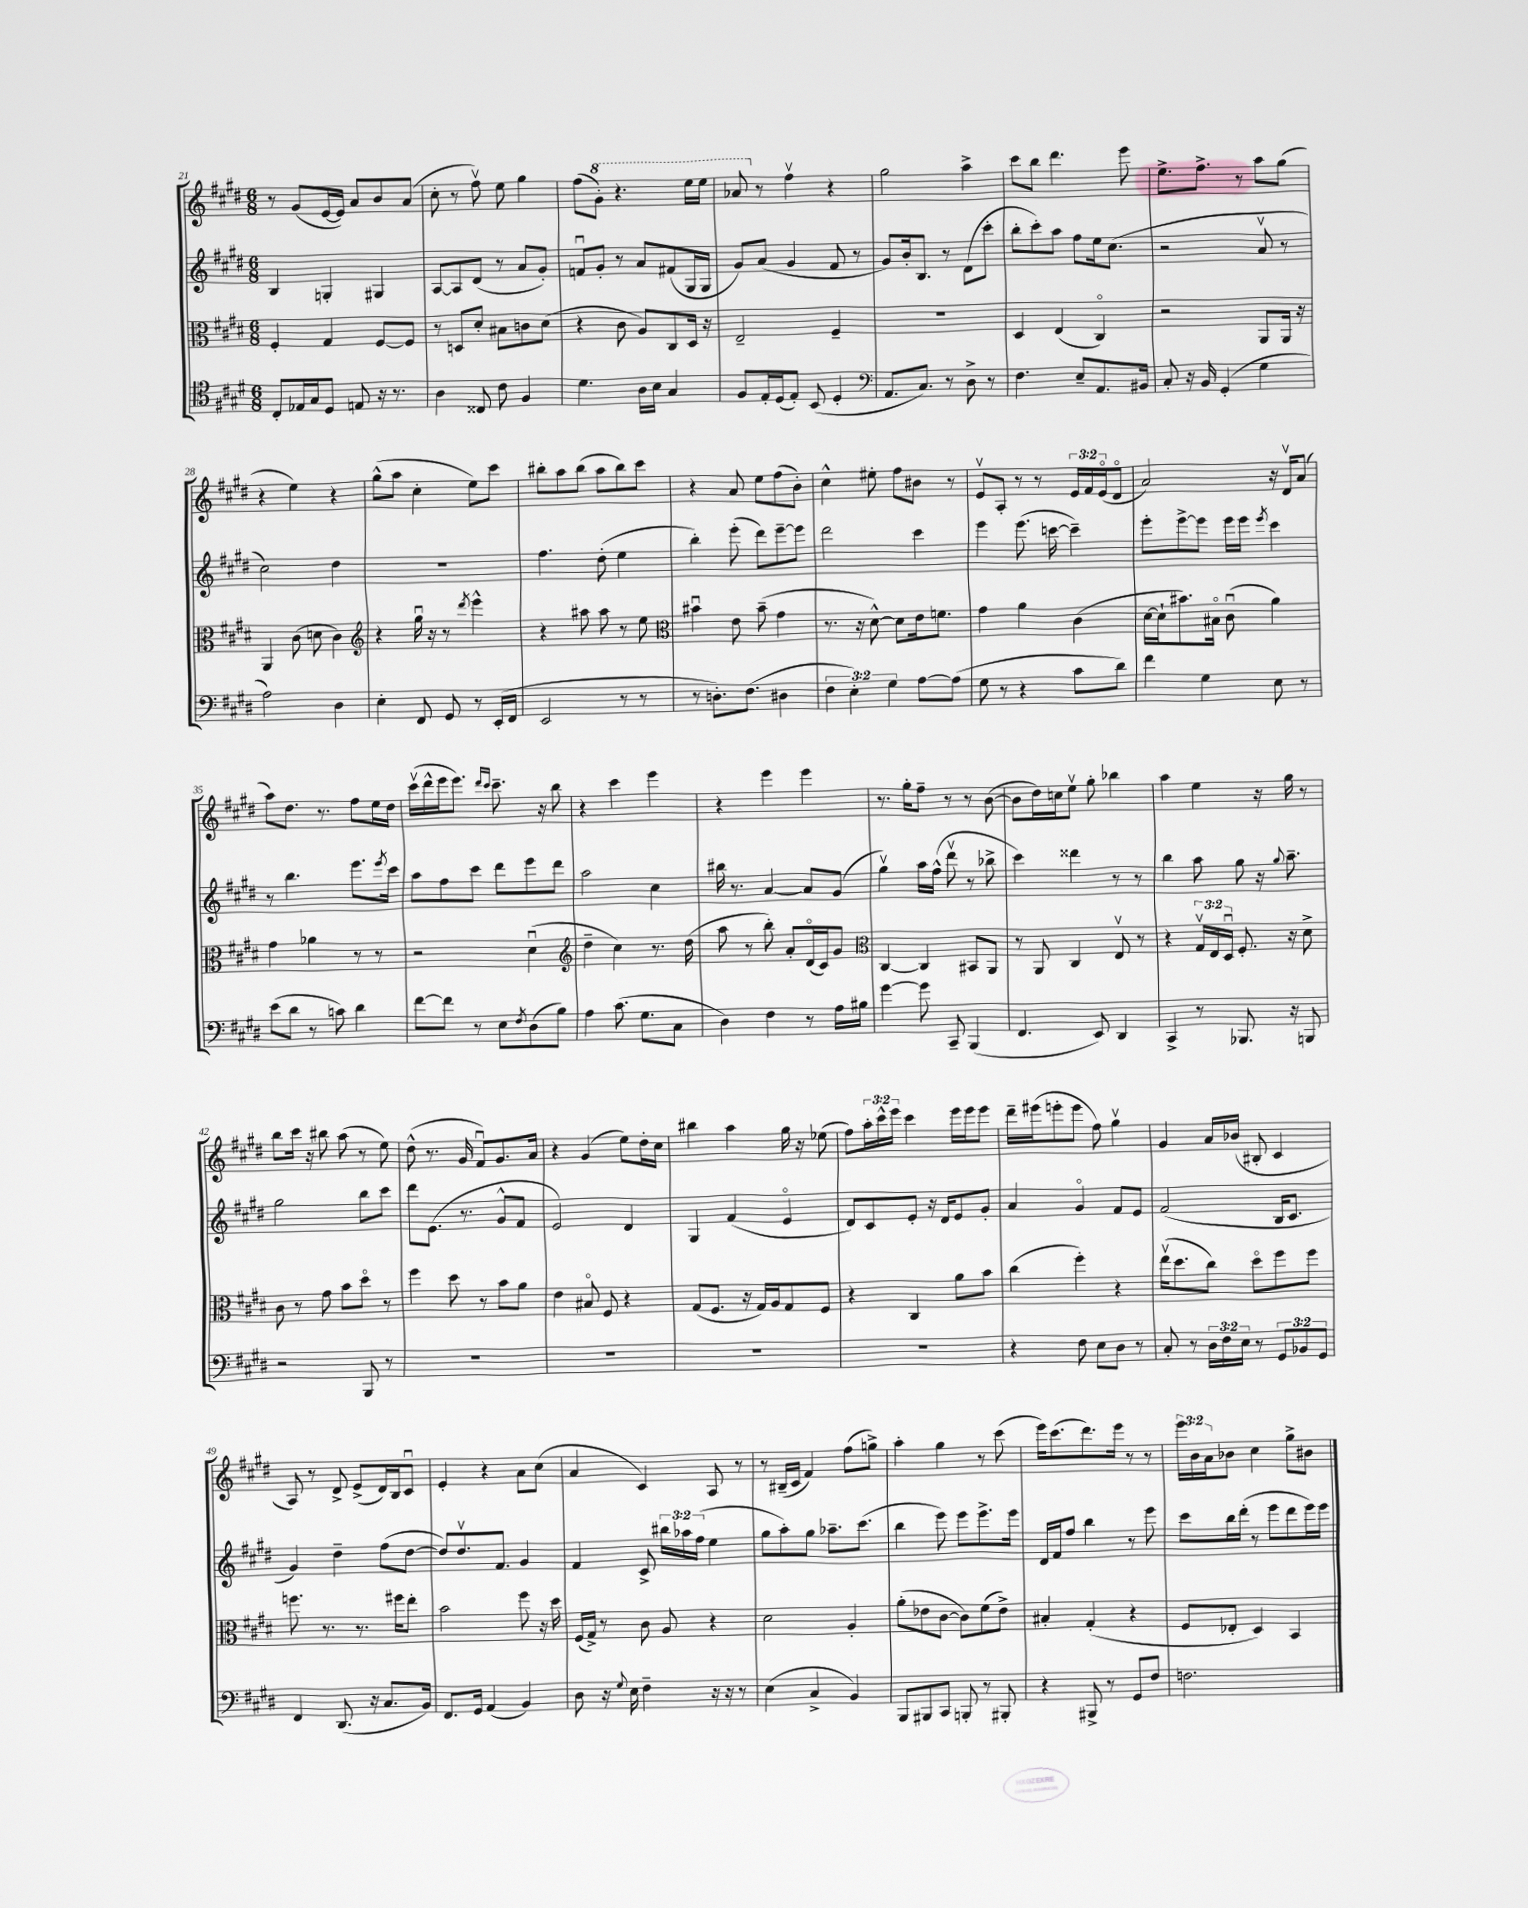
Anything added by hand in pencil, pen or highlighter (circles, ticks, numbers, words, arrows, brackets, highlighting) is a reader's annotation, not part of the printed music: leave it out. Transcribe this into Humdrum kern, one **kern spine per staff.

**kern	**kern	**kern	**kern
*part4	*part3	*part2	*part1
*staff4	*staff3	*staff2	*staff1
*clefC4	*clefC3	*clefG2	*clefG2
*k[f#c#g#d#]	*k[f#c#g#d#]	*k[f#c#g#d#]	*k[f#c#g#d#]
*M6/8	*M6/8	*M6/8	*M6/8
=21	=21	=21	=21
8C#'/L	4F#'/	4B/	8r
16E-X/L	.	.	(8g#/L
16G#/J	.	.	.
8D#/J	4G#/	4Gn'/	[16e/L
.	.	.	16e/JJ])
8En/	.	.	8a/L
16r	[8F#/L	4G#X/	8b/
8.r	.	.	.
.	8F#/J]	.	(8a/J
=22	=22	=22	=22
4A\	8r	[8A/L	8cc#'\
.	8Dn/L	8A/]	8r
8C##X/	8d#'/J	(8d#/J	8ff#v\)
8c#\	8B#X\L	8r	8ee\
4F#/	8cn\	8a/L	4gg#\
.	(8d#\J	8g#'/J)	.
=23	=23	=23	=23
4.d#\	4r	8fnu/L	(8ff#\L
*	*	*	*8va
.	.	8g#'/J	8gg#'\J)
.	8c#\	8r	4.r
16A\LL	8A/L)	8a/L	.
16B\JJ	.	.	.
4G#/	8C#/	(8f#X/	.
.	16D#/Jk	16G#/L	16eee\LL
.	16r	16G#/JJ	16eee\JJ
=24	=24	=24	=24
8F#/L	2E~/	8g#/L)	8aa-X/
*	*	*	*X8va
16E'/L	.	(8a/J	8r
(16D#/J	.	.	.
8E'/J)	.	4g#/	4ff#v\
(8BB/	.	.	.
4D#'/	4F#~/	8f#/	4r
.	.	8r	.
=25	=25	=25	=25
*clefF4	*	*	*
8.AA/L	2.r	8g#/L)	2gg#\
.	.	16b'/k	.
8.C#/J)	.	8.B/J	.
8r	.	8r	.
8D#^\	.	(8d#\L	4aa^\
8r	.	8ccc#'\J	.
=26	=26	=26	=26
4.F#\	4D#/	8bb'\L	8ccc#\L
.	.	8ccc#'\)	8bb\J
.	(4E/	8aa\J	4.ddd#\
8E~/L	.	8ff#\L	.
8.AA/	4C#/)	16ee\k	.
.	.	(8.cc#\J	.
.	.	.	8eee\
16BB#X/Jk	.	.	.
=27	=27	=27	=27
8C#'/	2r	2r	8.ee^\L
16r	.	.	.
16BB/	.	.	8.ff#^\J
(4GG#'/	.	.	.
.	.	.	8r
4G#\	8AA/L	8av/	8aa\L
.	16AA/Jk	8r	(8gg#\J
.	16r	.	.
!!LO:LB:g=z
=28	=28	=28	=28
2A\)	4AA/	2cc#\)	4r
.	(8c#\	.	4ee\)
.	8dn\	.	.
4D#\	4c#\)	4dd#\	4r
=29	=29	=29	=29
*	*clefG2	*	*
4E'\	4r	2.r	(8gg#^^\L
.	.	.	8aa\J
8FF#/	16gg#u\	.	4cc#'\
.	16r	.	.
8GG#/	8r	.	.
.	8qddd#/	.	.
8r	4eee^^\	.	8ee\L)
(16EE'/LL	.	.	8ccc#\J
16FF#/JJ	.	.	.
=30	=30	=30	=30
2EE/	4r	4.ff#\	8bb#X'\L
.	.	.	8aa\
.	8aa#X\	.	(8bb#\J
.	8aa#\	(8dd#'\	8aa\L
8r	8r	4ee\	8bb#\)
8r	8ee\	.	8ccc#\J
=31	=31	=31	=31
*	*clefC3	*	*
8r	4b#Xu\	4bb'\)	4r
8.Dn'\L)	.	.	.
.	8e\	(8eee'\	8a/
(8.F#\J	.	.	.
.	(8b#~\	8ddd#\L)	8ee\L
4D#X\	4g#\	[8eee~\	(8ff#\
.	.	8eee\J]	8b'\J)
=32	=32	=32	=32
6F#\	8.r	2ddd#\	4cc#^^\
6E'\)	.	.	.
.	16r	.	.
.	[8d#^^\)	.	8ee#X'\
6G#\	.	.	.
.	8d#\L]	.	8ff#\L
[8A\L	16e\k	4ccc#\	8b#X\J
.	8.fn\J	.	.
(8A\J]	.	.	8r
=33	=33	=33	=33
8G#\	4g#\	4eee\	8ev/L
8r	.	.	8A'/J
4r	4a\	(8.eee\	8r
.	.	.	8r
.	.	[16cccn\	.
8c#\L	(4c#\	4ccc~\])	24e/LL
.	.	.	24f#/
.	.	.	(24e/J
8d#\J)	.	.	8d#/J
=34	=34	=34	=34
4f#\	[16d#\LL	8eee'\L	2a/)
.	16d#`\J]	.	.
.	8.b#X\)	[8eee^\	.
4G#\	.	8eee\J]	.
.	16B#X\Jk	.	.
.	(8c#u\	16eee\LL	.
.	.	16eee\JJ	.
.	.	8qeee/	.
8E\	4a\)	4ccc#\	16r
.	.	.	16d#v/KL
8r	.	.	(8a/J
!!LO:LB:g=z
=35	=35	=35	=35
(8e\L	4g#\	8r	8aa\L)
8d#\J	.	4.bb\	8.dd#\J
8r	4a-X\	.	.
.	.	.	8.r
8cn\)	.	.	.
4d#\	8r	8.eee\L	8ff#\L
.	8r	.	16ee\L
.	.	8qeee/	.
.	.	16ccc#\Jk	16dd#\JJ
=36	=36	=36	=36
[8f#\L	2r	8aa\L	(16ccc#v\LL
.	.	.	16ddd#^^\
8f#\J]	.	8ff#\	16eee\J
.	.	.	8.eee\J)
8r	.	8ccc#\J	.
.	.	.	16qqddd#/LL
.	.	.	16qqccc#/JJ
8E\L	.	8ddd#\L	8.ccc#~\
8qF#/	.	.	.
(8D#\	(4d#u\	8eee\	.
.	.	.	16r
8B\J)	.	8ddd#\J	8bb\
=37	=37	=37	=37
*	*clefG2	*	*
4A\	4dd#~\	2aa\	4r
(8.c#\	4cc#\)	.	4ccc#\
8.G#\L	.	.	.
.	8.r	4cc#\	4eee\
8C#\J	.	.	.
.	(16dd#\	.	.
=38	=38	=38	=38
4D#\)	8aa\	16bb#X\	4r
.	.	8.r	.
.	8r	.	.
4F#\	8bb'\)	[4a/	4eee\
.	8a'/L	.	.
8r	(16d#/L	8a/L]	4eee\
.	16c#/J)	.	.
16A\LL	8g#/J	(8g#/J	.
16B#X\JJ	.	.	.
=39	=39	=39	=39
*	*clefC3	*	*
[4g#\	[4C#/	4gg#v\)	8.r
.	.	.	16gg#'\KL
8g#\]	4C#/]	16aa\LL	8ff#~\J
.	.	(16ff#^^\JJ	.
8CC#~/	.	8ddd#v\	8r
(4BBB/	8BB#X/L	8r	8r
.	8AA/J	8bb-X^\	([8b\
=40	=40	=40	=40
4.FF#/	8r	4ccc#\)	8b\L]
.	8AA/	.	16dd#\L)
.	.	.	16ccn\J
.	4C#/	4ddd##X\	8eev\J
8EE/)	.	.	8gg#'\
4DD#/	8Ev/	8r	4bb-X\
.	8r	8r	.
=41	=41	=41	=41
4CC#^/	4r	4bb\	4aa\
8r	24G#v/LL	8aa\	4ee\
.	24E/	.	.
.	24D#u/JJ	.	.
8.BBB-X/	8.F#'/	8gg#\	.
.	.	16r	16r
.	.	8qqgg#/	.
16r	16r	8.aa~\	16gg#\
8BBBn/	8d#^\	.	8r
!!LO:LB:g=z
=42	=42	=42	=42
2r	8c#\	2gg#\	8bb\L
.	8r	.	16ccc#\Jk
.	.	.	16r
.	8g#\	.	8bb#X\
.	8b\L	.	(8aa\
8BBB/	8dd#\J	8bb\L	8r
8r	8r	8ccc#\J	8ee\)
=43	=43	=43	=43
2.r	4ff#\	8ddd#\L	(8dd#^^\
.	.	(8.e\J	8.r
.	8dd#\	.	.
.	.	8.r	16g#/
.	8r	.	8f#u/L)
.	8b\L	8g#^^/L	8.g#/
.	8a\J	8f#/J	.
.	.	.	16a/Jk
=44	=44	=44	=44
2.r	4e\	2e/)	4r
.	8B#X/	.	(4g#/
.	8F#/	.	.
.	4r	4d#/	8ee\L)
.	.	.	16dd#'\L
.	.	.	16cc#\JJ
=45	=45	=45	=45
2.r	(8G#/L	4G#/	4bb#X\
.	8.F#/J	.	.
.	.	(4f#/	4aa\
.	16r	.	.
.	16G#/LL)	.	.
.	16A/J	.	.
.	8G#/	4e/	16gg#\
.	.	.	16r
.	8F#/J	.	(8ee-X\
=46	=46	=46	=46
2.r	4r	8d#/L)	8ff#\L)
.	.	8c#/	24aa'\L
.	.	.	24ccc#^^\
.	.	.	24eee\JJ
.	4C#/	8e'/J	4ccc#\
.	.	16r	.
.	.	16d#/KL	.
.	8a\L	8e/	16eee\LL
.	.	.	16eee\J
.	8b\J	8g#'/J	8eee\J
=47	=47	=47	=47
4r	(4cc#\	4a/	16ddd#~\LL
.	.	.	(16eee#X\J
.	.	.	8eeen'\
8F#\	4ff#'\)	4g#/	8eee\J
8E\L	.	.	8ff#\)
8D#\J	4r	8f#/L	4gg#v\
8r	.	8e/J	.
=48	=48	=48	=48
8C#'/	(16eev\KL	(2f#/	4g#/
.	8.dd#\	.	.
8r	.	.	.
24D#\LL	8cc#\J)	.	16a/LL
24F#\	.	.	.
.	.	.	(16b-X/JJ
24E\JJ	.	.	.
8r	8dd#\L	.	8B#X'/
12GG#/L	8ff#\	16B/KL	4c#/
.	.	8.c#/J	.
12BB-X/	.	.	.
.	8ff#\J	.	.
12GG#/J	.	.	.
!!LO:LB:g=z
=49	=49	=49	=49
4FF#/	8.ffn\	4g#/)	8A/)
.	.	.	8r
.	8.r	.	.
(8.DD#/	.	4dd#~\	8d#^/
.	8.r	.	(8e^/L
16r	.	.	.
8.C#/L	.	(8ff#\L	16d#/L)
.	16ff#X\KL	.	16B/J
.	8ee'\J	[8dd#\J	8c#u/J
16BB/Jk)	.	.	.
=50	=50	=50	=50
8.FF#/L	2b\	8dd#/L])	4e'/
.	.	8.dd#v/	.
16GG#/Jk	.	.	.
(4AA/	.	.	4r
.	.	8.f#/J	.
4BB/)	8ff#\	4g#/	8a\L
.	16r	.	(8cc#\J
.	16dd#\	.	.
=51	=51	=51	=51
8D#\	(16F#/LL	4f#/	4a/
.	16G#^/JJ)	.	.
16r	8r	.	.
8qqG#/	.	.	.
16E\	.	.	.
4F#~\	8c#\	8c#^/	4c#/)
.	8A/	24bb#X\LL	.
.	.	24aa-X\	.
.	.	(24ff#\JJ	.
16r	4r	4ee\	8A/
16r	.	.	.
8r	.	.	8r
=52	=52	=52	=52
(4E\	2d#\	8gg#\L	8r
.	.	8aa'\)	(16B#X~/LL
.	.	.	16c#/JJ
4C#^/	.	8gg#\J	4f#/)
.	.	8.aa-X~\L	.
4BB/)	4A'/	.	(8ff#\L
.	.	(8.ccc#\J	.
.	.	.	8ggn^\J)
=53	=53	=53	=53
8BBB/L	(8a'\L	4bb\	4aa'\
8BBB#X/	8e-X\	.	.
8CC#/J	[8c#\J	8eee\)	4gg#\
8BBBn'/	8c#\L])	8eee\L	.
8r	(8f#\	8.eee^\	8r
8BBB#X'/	8e-^\J)	.	(8ccc#\
.	.	16eee\Jk	.
=54	=54	=54	=54
4r	4B#X'/	16d#/LL	16eee\KL)
.	.	16f#/J	(8.ccc#\
.	.	8ff#/J	.
8BBB#X^/	(4G#'/	4bb\	8.ddd#\)
8r	.	.	.
.	.	.	16eee\Jk
8GG#/L	4r	8r	8r
8F#/J	.	8eee\	8r
=55	=55	=55	=55
2.Fn\	8F#/L	8ccc#\L	24eee\LL
.	.	.	24b\
.	.	.	24a\J
.	8E-X'/J	16bb\L	8b-X\J
.	.	(16ddd#'\JJ	.
.	4D#/)	8r	4cc#\
.	.	8eee\L	.
.	4BB/	8ddd#\	8gg#^\L
.	.	16eee\L)	8b#X\J
.	.	16eee\JJ	.
==	==	==	==
*-	*-	*-	*-
